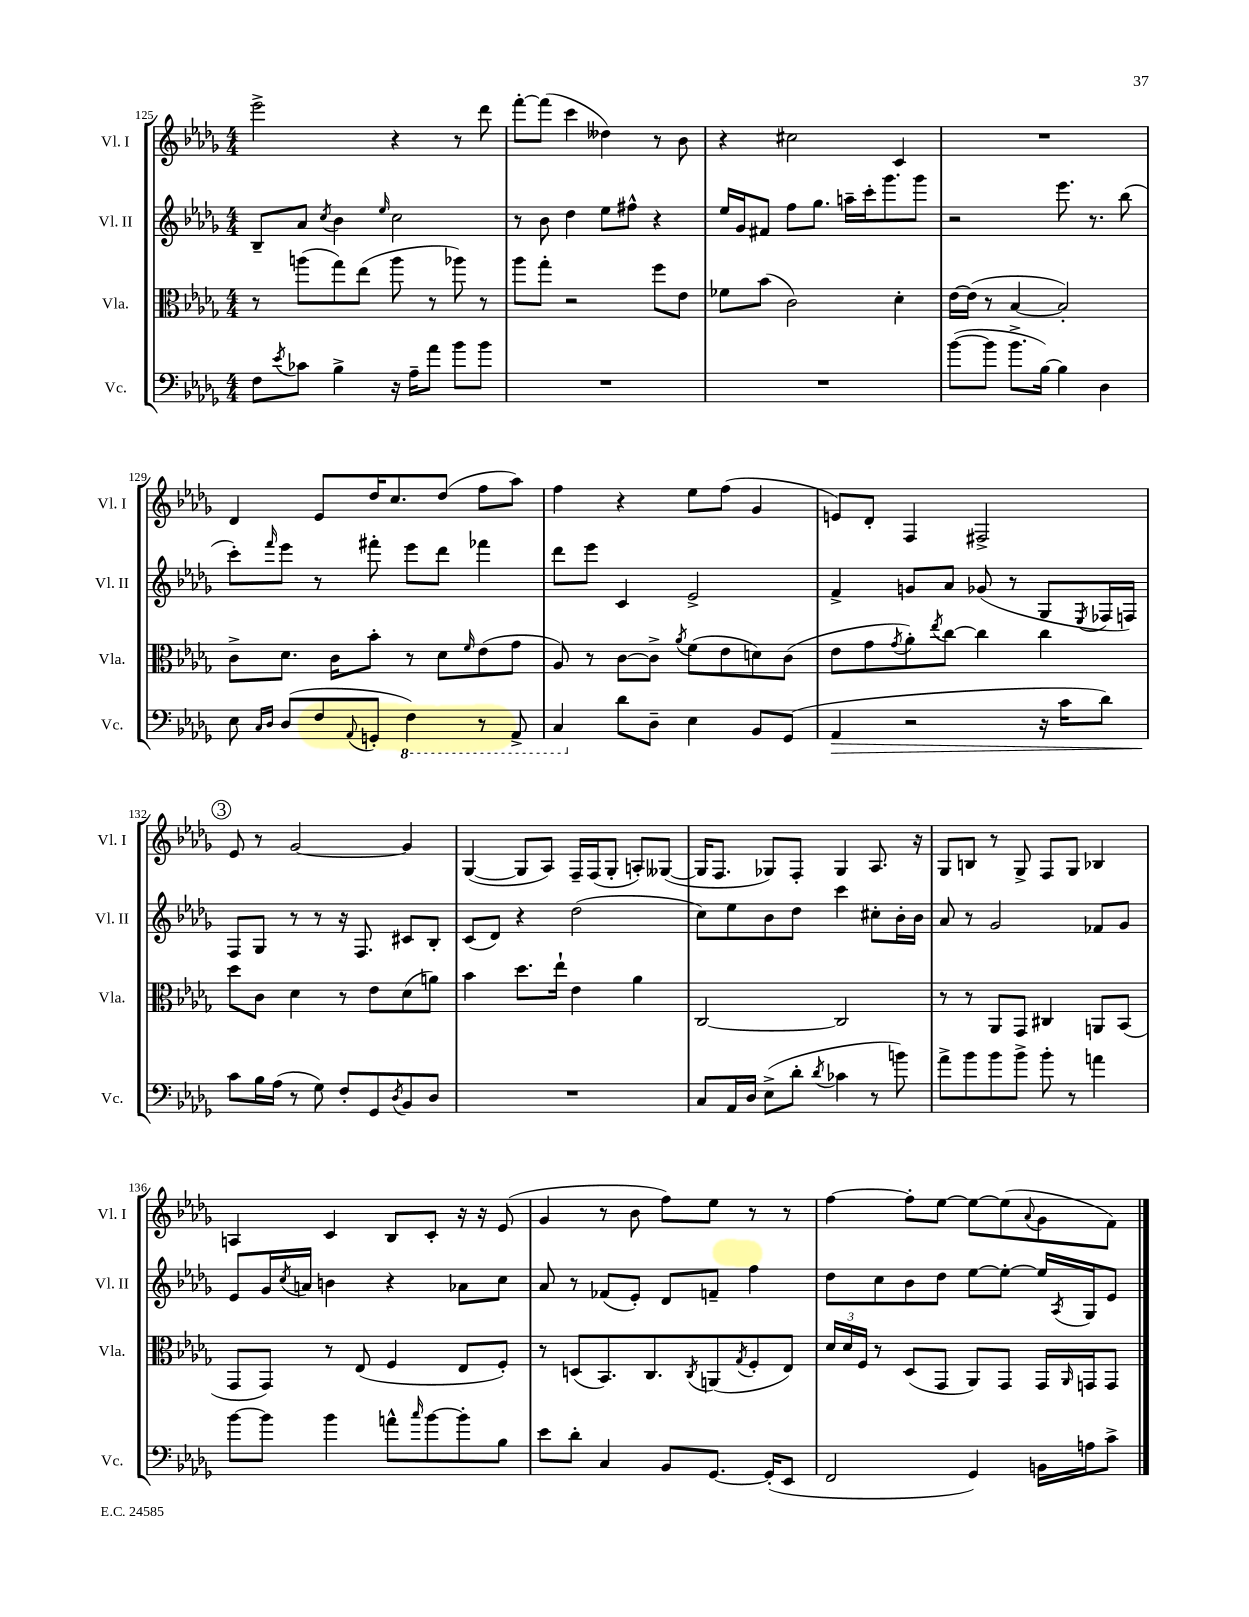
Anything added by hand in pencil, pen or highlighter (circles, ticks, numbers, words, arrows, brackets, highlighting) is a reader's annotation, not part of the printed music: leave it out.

**kern	**dynam	**kern	**kern	**kern
*part4	*part4	*part3	*part2	*part1
*staff4	*staff4	*staff3	*staff2	*staff1
*I"Vc.	*	*I"Vla.	*I"Vl. II	*I"Vl. I
*I'Vc.	*	*I'Vla.	*I'Vl. II	*I'Vl. I
*clefF4	*	*clefC3	*clefG2	*clefG2
*k[b-e-a-d-g-]	*	*k[b-e-a-d-g-]	*k[b-e-a-d-g-]	*k[b-e-a-d-g-]
*M4/4	*	*M4/4	*M4/4	*M4/4
=125	=125	=125	=125	=125
8F\L	.	8r	8B-~/L	2eee-^\
8qe-/	.	.	.	.
8c-X\J	.	(8aan\L	8a-/J	.
.	.	.	8qcc/	.
4B-^\	.	8gg-\)	4b-\	.
.	.	(8ee-\J	.	.
.	.	.	16qqee-/	.
16r	.	8aa\	2cc\	4r
16A-~\KL	.	.	.	.
8a-\J	.	8r	.	.
8b-\L	.	8aa-X\)	.	8r
8b-\J	.	8r	.	8ddd-\
=126	=126	=126	=126	=126
1r	.	8aa-\L	8r	[8fff'\L
.	.	8gg-'\J	8b-\	(8fff\J]
.	.	2r	4dd-\	4ccc\
.	.	.	8ee-\L	4dd--X\)
.	.	.	8ff#X^^\J	.
.	.	8ff\L	4r	8r
.	.	8e-\J	.	8b-\
=127	=127	=127	=127	=127
1r	.	8f-X\L	16ee-/LL	4r
.	.	.	16g-/J	.
.	.	(8b-\J	8f#X/J	.
.	.	2c\)	8ff\L	2cc#X\
.	.	.	8.gg-\J	.
.	.	.	16aan~\LL	.
.	.	.	16ccc'\J	.
.	.	.	8.ggg-\	.
.	.	4d-'\	.	4c/
.	.	.	8ggg-\J	.
=128	=128	=128	=128	=128
([8b-\L	.	[16e-\LL	2r	1r
.	.	(16e-\JJ]	.	.
8b-\J]	.	8r	.	.
8.b-^\L	.	[4B-/	.	.
[16B-\Jk)	.	.	.	.
4B-\]	.	2B-'/])	8.eee-\	.
.	.	.	8.r	.
4D-\	.	.	.	.
.	.	.	(8bb-\	.
!!LO:LB:g=z
=129	=129	=129	=129	=129
8E-\	.	8c^\L	8ccc'\L)	4d-/
16qqC/LL	.	.	.	.
16qqD-/JJ	.	.	16qqfff/	.
(8D-/L	.	8.d-\J	8eee-\J	.
8F/	.	.	8r	8e-/L
.	.	16c\KL	.	.
8qqAA-/	.	.	.	.
8GGn'/J	.	8b-'\J	8fff#X'\	16dd-/K
.	.	.	.	8.cc/
*8ba	*	*	*	*
4FF\)	.	8r	8eee-\L	.
.	.	8d-\L	8ddd-\J	(8dd-/J
.	.	16qqf/	.	.
8r	.	(8e-\	4fff-X\	8ff\L
8AAA-^/	.	8g-\J	.	8aa-\J)
=130	=130	=130	=130	=130
4CC/	.	8A-/)	8ddd-\L	4ff\
.	.	8r	8eee-\J	.
*X8ba	*	*	*	*
8d-\L	.	[8c\L	4c/	4r
8D-~\J	.	8c^\J]	.	.
.	.	8qa-/	.	.
4E-\	.	(8f\L	2e-^/	8ee-\L
.	.	8e-\	.	(8ff\J
8BB-/L	.	8dn\)	.	4g-/
(8GG-/J	.	(8c\J	.	.
=131	=131	=131	=131	=131
!	!LO:HP:b	!	!	!
4AA-/	>	8e-\L	4f^/	8en/L)
.	.	8g-\	.	8d-'/J
.	.	8qg-/	.	.
2r	.	8a-'\)	8gn/L	4F/
.	.	8qee-/	.	.
.	.	[8cc\J	8a-/J	.
.	.	4cc\]	(8g-X/	2F#X^/
.	.	.	8r	.
16r	.	4cc\	8G-/L	.
16c\KL	.	.	.	.
.	.	.	8qE-/	.
8d-\J)	.	.	16F-X/L	.
.	.	.	16Fn/JJ)	.
!!LO:LB:g=z
!!LO:REH:place=s1:t=3
=132	=132	=132	=132	=132
8c\L	.	8dd-\L	8F/L	8e-/
16B-\L	]	8c\J	8G-/J	8r
(16A-\JJ	.	.	.	.
8r	.	4d-\	8r	[2g-/
8G-\)	.	.	8r	.
8F'/L	.	8r	16r	.
.	.	.	8.F/	.
8GG-/	.	8e-\L	.	.
8qD-/	.	.	.	.
8BB-/	.	(8d-\	8c#X/L	4g-/]
8D-/J	.	8an\J)	8B-'/J	.
=133	=133	=133	=133	=133
1r	.	4b-\	(8c/L	([4G-/
.	.	.	8d-/J)	.
.	.	8.dd-\L	4r	8G-/L]
.	.	.	.	8A-/J)
.	.	16ee-`\Jk	.	.
.	.	4e-\	(2dd-\	16F~/LL
.	.	.	.	(16F/J
.	.	.	.	8G-'/J
.	.	4a-\	.	8An'/L)
.	.	.	.	([8G--X/J
=134	=134	=134	=134	=134
8C/L	.	[2C/	8cc\L)	16G--/KL]
.	.	.	.	8.F/J
16AA-/L	.	.	8ee-\	.
16D-/JJ	.	.	.	.
(8E-^\L	.	.	8b-\	8G-X/L)
8d-'\J	.	.	8dd-\J	8F'/J
8qd-/	.	.	.	.
4c-X\	.	2C/]	4ccc\	4G-/
8r	.	.	8cc#X'\L	8.A-/
8bn\)	.	.	16b-'\L	.
.	.	.	16b-\JJ	16r
=135	=135	=135	=135	=135
8a-^\L	.	8r	8a-/	8G-/L
8b-\	.	8r	8r	8Bn/J
8b-\	.	8AA-/L	2g-/	8r
8b-^\J	.	8GG-/J	.	8G-^/
8b-'\	.	4C#X/	.	8F/L
8r	.	.	.	8G-/J
4an\	.	8AAn/L	8f-X/L	4B-X/
.	.	(8BB-/J	8g-/J	.
!!LO:LB:g=z
=136	=136	=136	=136	=136
[8b-\L	.	8GG-/L	8e-/L	4An/
8b-\J]	.	8GG-/J)	16g-/L	.
.	.	.	8qcc/	.
.	.	.	16an/JJ	.
4b-\	.	8r	4bn\	4c/
.	.	(8E-/	.	.
8an^^\L	.	4F/	4r	8B-/L
16qqcc/	.	.	.	.
[8b-\	.	.	.	8c'/J
8b-'\]	.	8E-/L	8a-X\L	16r
.	.	.	.	16r
8B-\J	.	8F'/J)	8cc\J	(8e-/
=137	=137	=137	=137	=137
8e-\L	.	8r	8a-/	4g-/
8d-'\J	.	(8Dn/L	8r	.
4C/	.	8.BB-/)	(8f-X/L	8r
.	.	.	8e-'/J)	8b-\
.	.	8.C/	.	.
8BB-/L	.	.	8d-/L	8ff\L)
.	.	8qC/	.	.
[8.GG-/J	.	(8AAn/	8fn~/J	8ee-\J
.	.	8qG-/	.	.
.	.	8F'/	4ff\	8r
(16GG-'/KL]	.	.	.	.
8EE-/J	.	8E-/J)	.	8r
=138	=138	=138	=138	=138
2FF/	.	24d-/LL	8dd-\L	[4ff\
.	.	24d-/	.	.
.	.	24F/JJ	.	.
.	.	8r	8cc\	.
.	.	(8D-/L	8b-\	8ff'\L]
.	.	8GG-/J	8dd-\J	[8ee-\J
4GG-/)	.	8AA-/L)	[8ee-\L	8ee-\L_
.	.	8GG-/J	8ee-'\J_	(8ee-\]
.	.	.	.	8qqa-/
16BBn\LL	.	16GG-/LL	16ee-/LL]	8g-\
.	.	16qqAA-/	8qA-/	.
16An\J	.	16GGn/J	16G-/J	.
8c^\J	.	8GG/J	8e-/J	8f\J)
==	==	==	==	==
*-	*-	*-	*-	*-
